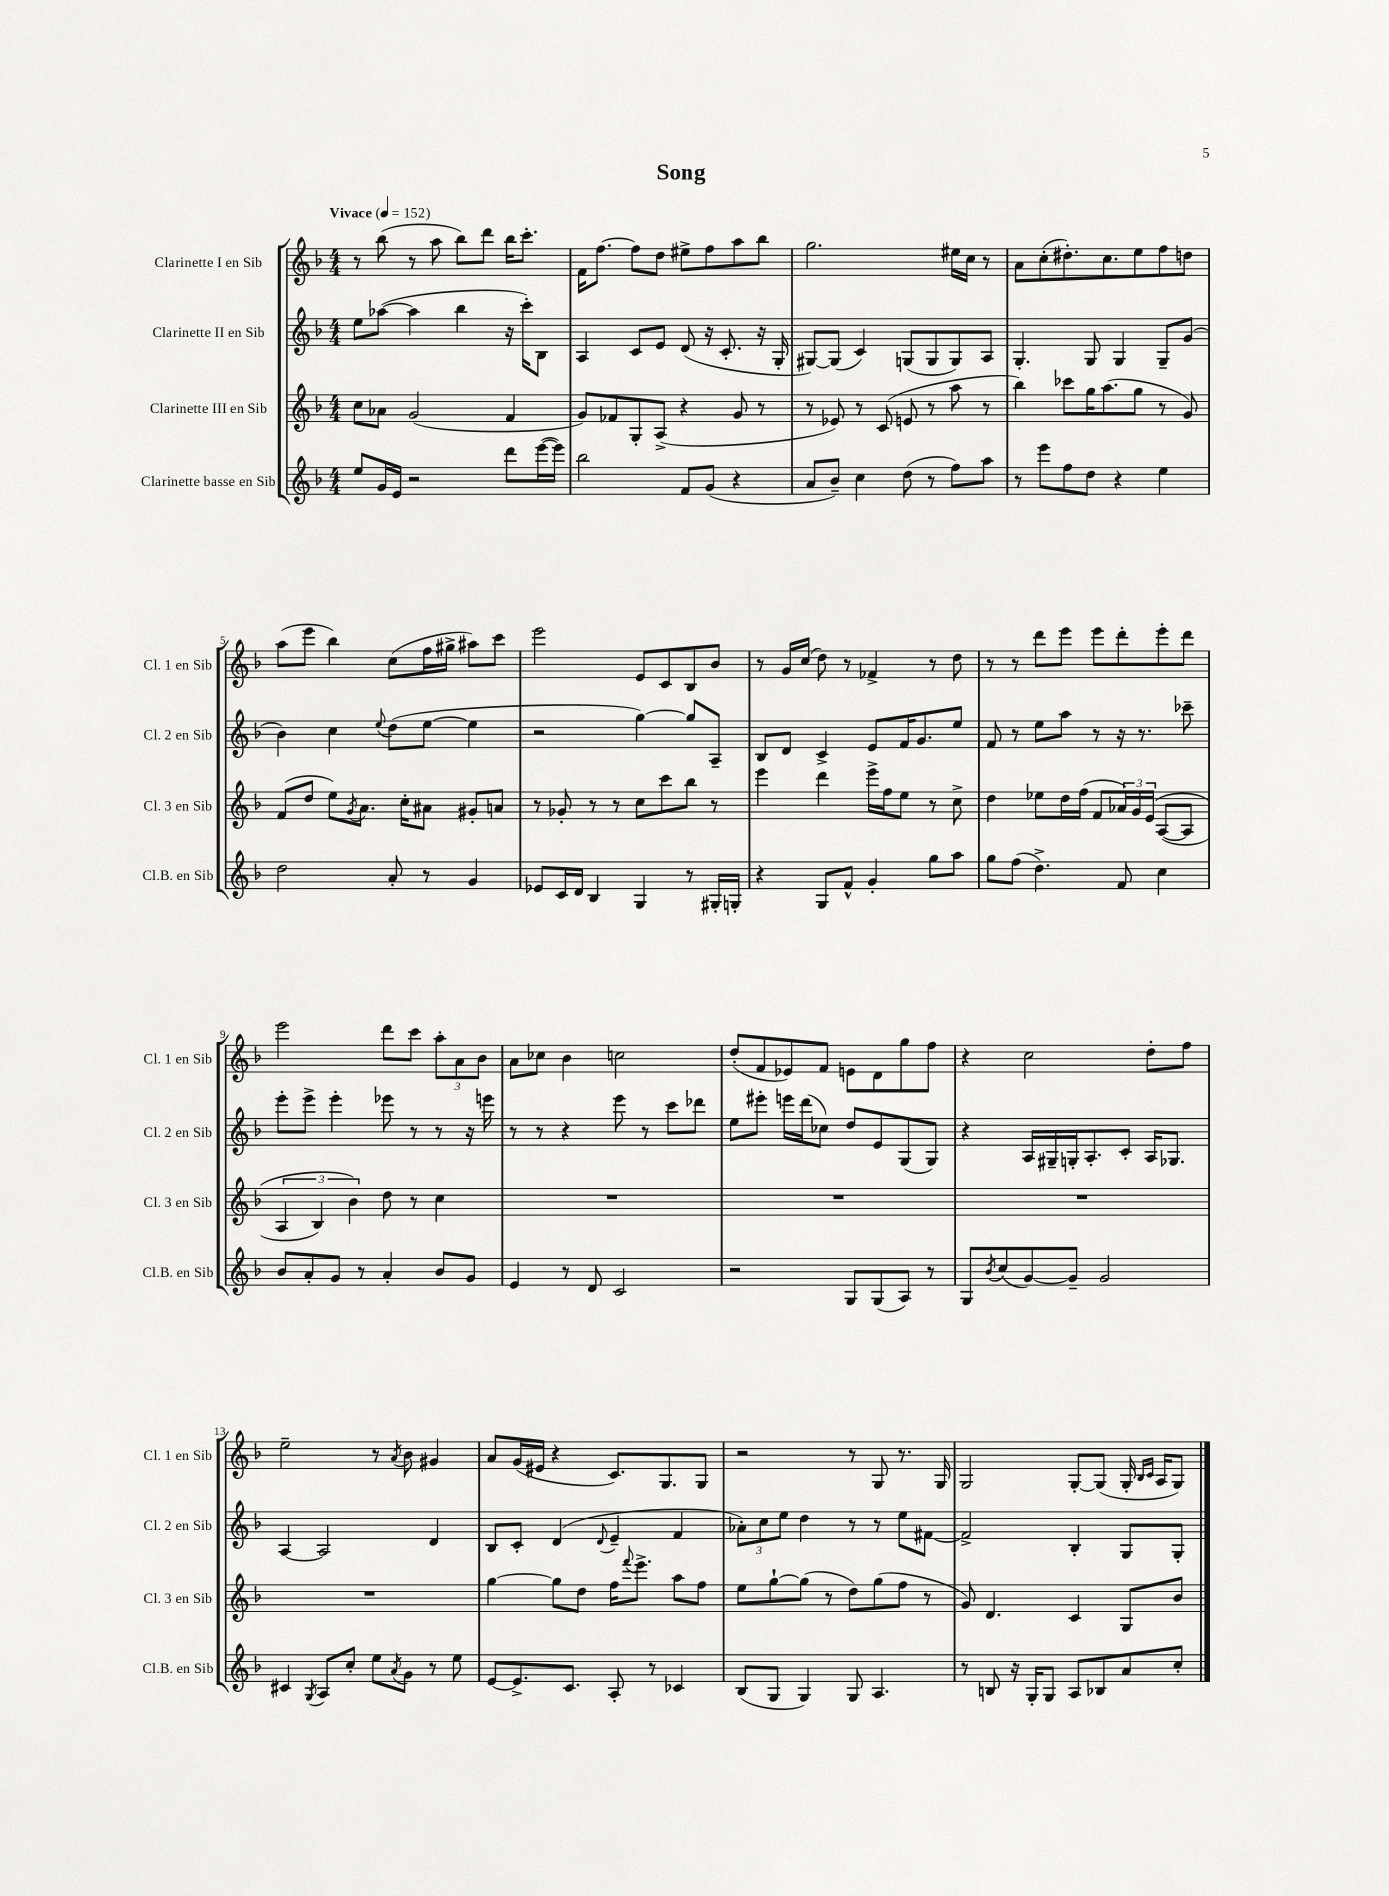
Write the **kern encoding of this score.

**kern	**kern	**kern	**kern
*staff4	*staff3	*staff2	*staff1
*clefG2	*clefG2	*clefG2	*clefG2
*k[b-]	*k[b-]	*k[b-]	*k[b-]
*M4/4	*M4/4	*M4/4	*M4/4
*MM152	*MM152	*MM152	*MM152
8ee/L	8cc\L	8ee\L	8r
16g/L	8a-\J	([8aa-\J	(8bb-\
16e/JJ	.	.	.
2r	(2g/	4aa-\]	8r
.	.	.	8aa\
.	.	4bb-\	8bb-\L)
.	.	.	8ddd\J
8ddd\L	4f/	16r	16bb-\LK
.	.	16ccc'\LK)	8.ccc'\J
([16eee\L	.	8B-\J	.
16eee\]JJ)	.	.	.
=	=	=	=
2bb-\	8g/L)	4A/	16f\LK
.	.	.	[8.ff\J
.	8f-/	.	.
.	8G'/	8c/L	8ff\]L
.	(8A^/J	8e/J	8dd\J
8f/L	4r	(8d/	8ee#^\L
(8g/J	.	16r	8ff\
.	.	8.c'/	.
4r	8g/	.	8aa\
.	8r	16r	8bb-\J
.	.	16G'/	.
=	=	=	=
8a/L	8r	[8G#/L)	2.gg\
8b-~/J)	8e-/)	(8G#/]J	.
4cc\	8r	4c/)	.
.	(8c/	.	.
(8dd\	8e/	(8G/L	.
8r	8r	8G/	.
8ff\L)	8aa\	8G/)	16ee#\LL
.	.	.	16cc\JJ
8aa\J	8r	8A/J	8r
=	=	=	=
8r	4bb-\)	4.G'/	8a\L
8eee\L	.	.	(8cc'\
8ff\	8ccc-\L	.	8.dd#'\)
8dd\J	16gg\K	8G/	.
.	(8.aa\	.	8.cc\
4r	.	4G/	.
.	8gg\J	.	8ee\
4ee\	8r	8G~/L	8ff\
.	8g/)	(8g/J	8dd\J
=	=	=	=
2dd\	(8f/L	4b-\)	(8aa\L
.	8dd/J	.	8eee\J
.	8ee\L)	4cc\	4bb-\)
.	8qg/	.	.
.	8.a\J	.	.
.	.	8qqee/	.
8a'/	.	(8dd\L	(8cc\L
.	16cc'\LK	.	.
8r	8a#\J	[8ee\J	16ff\L
.	.	.	16gg#^\JJ
4g/	8g#'/L	4ee\]	8aa#\L)
.	8a/J	.	8ccc\J
=	=	=	=
8e-/L	8r	2r	2eee\
16c/L	8g-'/	.	.
16d/JJ	.	.	.
4B-/	8r	.	.
.	8r	.	.
4G/	8cc\L	[4gg\)	8e/L
.	8ccc\	.	8c/
8r	8bb-\J	8gg/]L	8B-/
16G#'/LL	8r	8A~/J	8b-/J
16G'/JJ	.	.	.
=	=	=	=
4r	4eee\	8B-/L	8r
.	.	8d/J	16g/LL
.	.	.	(16cc/JJ
8G/L	4ddd\	4c^/	8dd\)
8f^^/J	.	.	8r
4g'/	16eee^\LL	8e/L	4f-^/
.	16ff\J	.	.
.	8ee\J	16f/K	.
.	.	8.g/	.
8gg\L	8r	.	8r
8aa\J	8cc^\	8ee/J	8dd\
=	=	=	=
8gg\L	4dd\	8f/	8r
(8ff\J	.	8r	8r
4.dd^\)	8ee-\L	8ee\L	8ddd\L
.	16dd\L	8aa\J	8eee\J
.	(16ff\JJ	.	.
.	8f/L	8r	8eee\L
8f/	24a-/L)	16r	8ddd'\
.	24g/	.	.
.	.	8.r	.
.	&(24e/JJ	.	.
4cc\	([8A/L	.	8eee'\
.	8A/]J	8ccc-~\	8ddd\J
=	=	=	=
8b-/L	6A/	8eee'\L	2eee\
8a'/	.	8eee^\J	.
.	6B-/)	.	.
8g/J	.	4eee'\	.
.	6b-\&)	.	.
8r	.	.	.
4a'/	8dd\	8eee-\	8ddd\L
.	8r	8r	8ccc\J
8b-/L	4cc\	8r	12aa'\L
.	.	.	12a\
8g/J	.	16r	.
.	.	.	12b-\J
.	.	16eee\	.
=	=	=	=
4e/	1r	8r	8a\L
.	.	8r	8cc-\J
8r	.	4r	4b-\
8d/	.	.	.
2c/	.	8eee\	2cc\
.	.	8r	.
.	.	8ccc\L	.
.	.	8ddd-\J	.
=	=	=	=
2r	1r	8ee\L	(8dd'/L
.	.	8eee#'\J	8f/
.	.	16eee\LL	8e-/)
.	.	(16ddd\J	.
.	.	8cc-\J)	8f/J
8G/L	.	8dd/L	8e\L
(8G/	.	8e/	8d\
8A/J)	.	(8G/	8gg\
8r	.	8G/J)	8ff\J
=	=	=	=
8G/L	1r	4r	4r
8qb-/	.	.	.
(8cc/	.	.	.
[8g/)	.	16A/LL	2cc\
.	.	16G#~/	.
8g~/]J	.	16G'/J	.
.	.	8.A'/	.
2g/	.	.	.
.	.	8c'/J	.
.	.	16A/LK	8dd'\L
.	.	8.G-/J	.
.	.	.	8ff\J
=	=	=	=
4c#/	1r	[4A/	2ee~\
8qG/	.	.	.
8A/L	.	2A/]	.
8cc'/J	.	.	.
8ee\L	.	.	8r
8qa/	.	.	8qa/
8g\J	.	.	8b-\
8r	.	4d/	4g#/
8ee\	.	.	.
=	=	=	=
[8e/L	[4gg\	8B-/L	8a/L
8.e^/]	.	8c'/J	(16g/L
.	.	.	16e#/JJ
.	8gg\]L	(4d/	4r
8.c/J	.	.	.
.	8dd\J	.	.
.	.	8qqd/	.
8A'/	16ff\LK	4e~/	8.c/L)
.	8qqfff/	.	.
.	8.eee^\J	.	.
8r	.	.	.
.	.	.	8.G/
4c-/	8aa\L	4f/	.
.	8ff\J	.	8G/J
=	=	=	=
(8B-/L	8ee\L	12a-'\L)	2r
.	.	12cc\	.
8G/J	[8gg`\	.	.
.	.	12ee\J	.
4G/)	(8gg\]J	4dd\	.
.	8r	.	.
8G/	8dd\L)	8r	8r
4.A/	(8gg\	8r	8G/
.	8ff\J	8ee\L	8.r
.	8r	[8f#\J	.
.	.	.	16G/
=	=	=	=
8r	8g/)	2f#^/]	2G/
8B/	4.d/	.	.
16r	.	.	.
16G'/LK	.	.	.
8G/J	.	.	.
8A/L	4c/	4B-'/	[8G'/L
8B-/	.	.	(8G/]J
8a/	8G/L	8G/L	16G'/
.	.	.	16qqB-/LL
.	.	.	16qqc/JJ
.	.	.	16A/LK
8cc'/J	8b-/J	8G'/J	8G/J)
==	==	==	==
*-	*-	*-	*-
